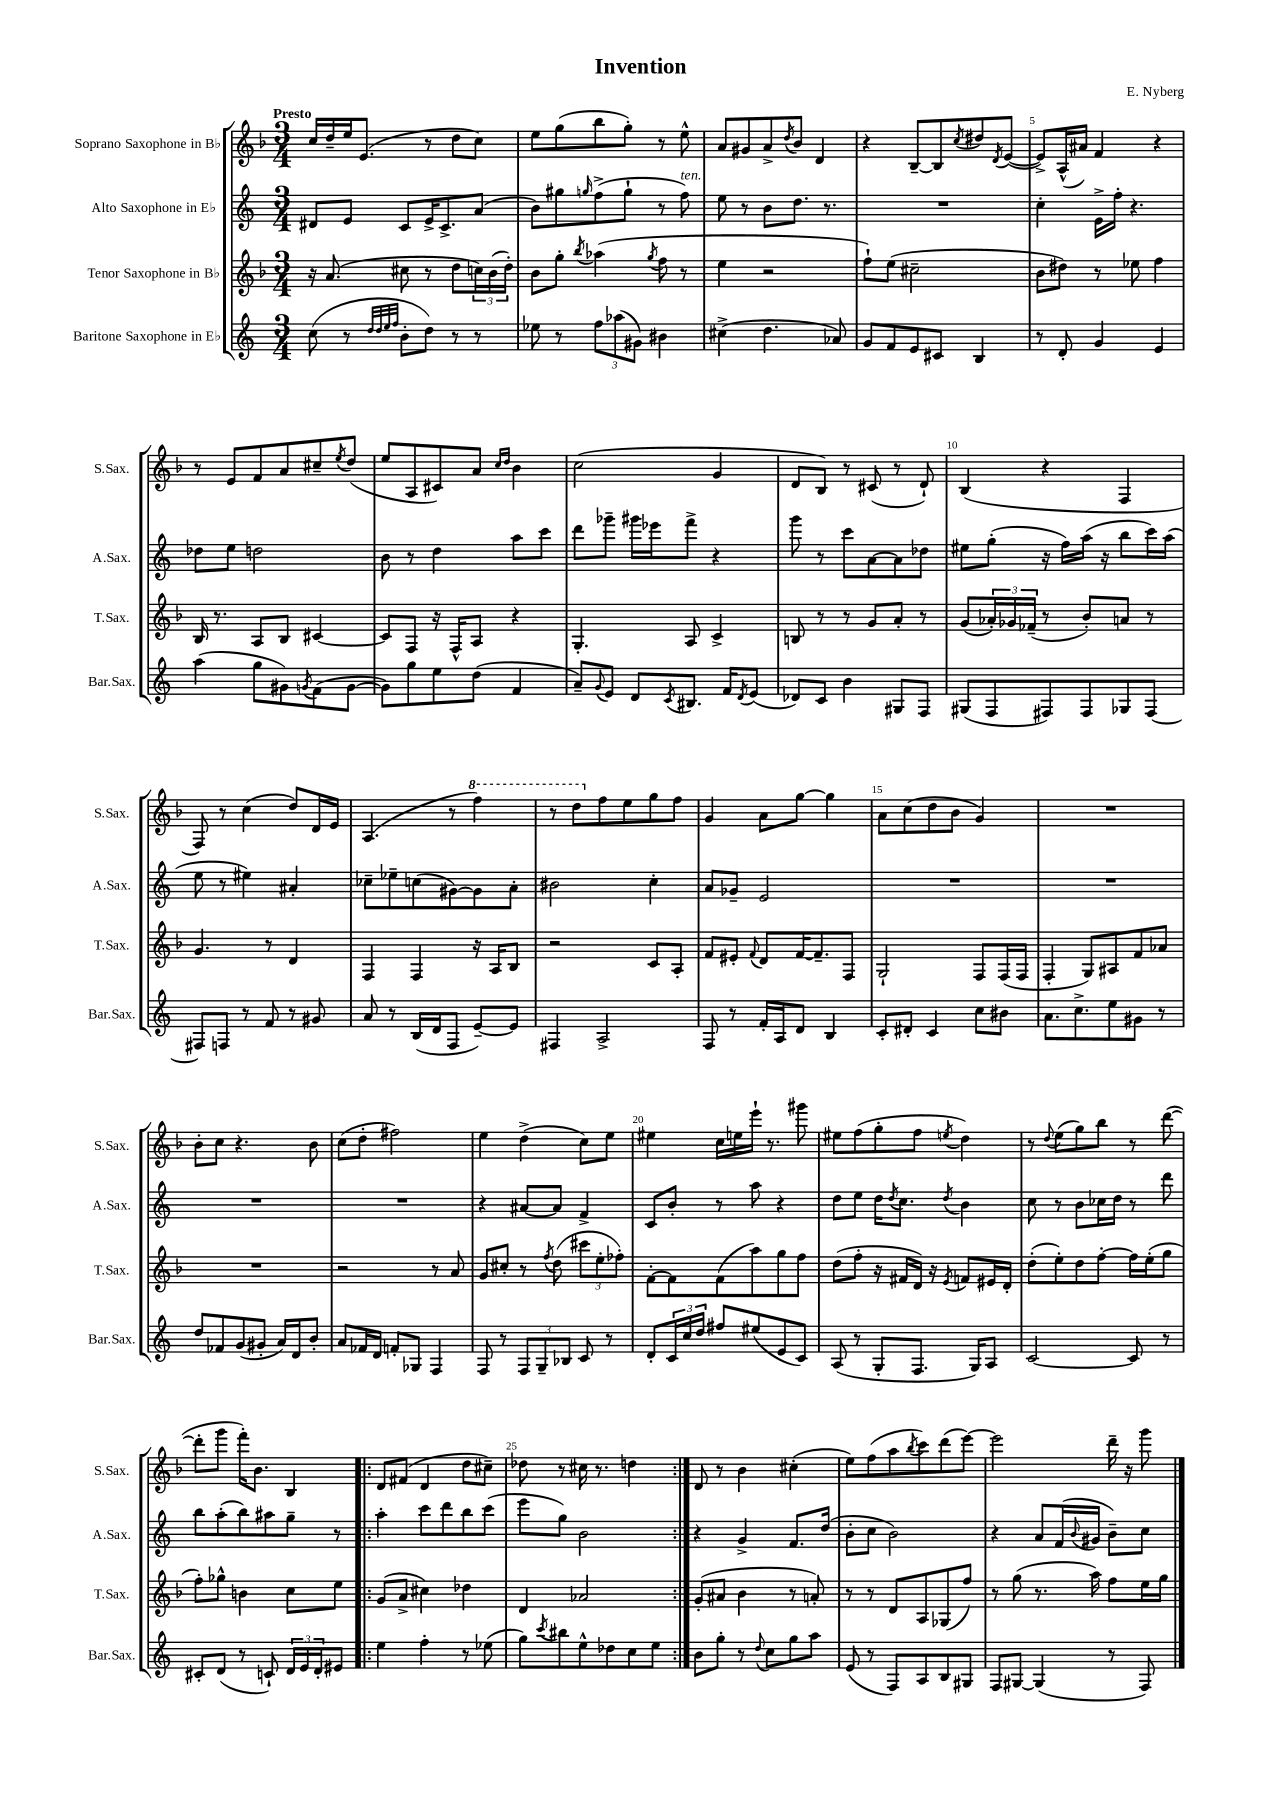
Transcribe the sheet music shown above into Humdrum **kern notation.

**kern	**kern	**kern	**kern
*staff4	*staff3	*staff2	*staff1
*clefG2	*clefG2	*clefG2	*clefG2
*k[]	*k[b-]	*k[]	*k[b-]
*M3/4	*M3/4	*M3/4	*M3/4
(8cc\	16r	8d#/L	16cc/LL
.	(8.a/	.	16dd~/
8r	.	8e/J	16ee/J
.	.	.	(8.e/J
32qqdd/LLL	.	.	.
32qqdd/	.	.	.
32qqee/	.	.	.
32qqff/JJJ	.	.	.
8b'\L	8cc#\	8c/L	.
8dd\J)	8r	16e^/K	8r
.	.	8.c^/	.
8r	8dd\L	.	8dd\L
8r	24cc\L)	(8a/J	8cc\J)
.	(24b-\	.	.
.	24dd'\JJ)	.	.
=	=	=	=
8ee-\	8b-\L	8b\L)	8ee\L
8r	8gg'\J	8gg#\	(8gg\
.	8qbb-/	16qqgg/	.
12ff\L	(4aa-\	(8ff^\	8bb-\
(12aa-\	.	.	.
.	.	8gg`\J	8gg'\J)
12g#\J)	.	.	.
.	8qgg/	.	.
4b#\	8ff\	8r	8r
.	8r	8ff\)	8ee^^\
=	=	=	=
(4cc#^\	4ee\	8ee\	8a/L
.	.	8r	8g#/
4.dd\	2r	8b\L	8a^/
.	.	.	8qdd/
.	.	8.dd\J	8b-/J
.	.	.	4d/
.	.	8.r	.
8a-/)	.	.	.
=	=	=	=
8g/L	8ff`\L)	2.r	4r
8f/	(8ee\J	.	.
8e/	2cc#~\	.	[8B-~/L
8c#/J	.	.	8B-/]
.	.	.	8qcc/
4B/	.	.	8dd#/
.	.	.	8qd/
.	.	.	([8e/J
=	=	=	=
8r	8b-\L	4cc'\	8e^/]L)
8d'/	8dd#\J)	.	(16A^^/L
.	.	.	16a#/JJ)
4g/	8r	16e^\LL	4f/
.	.	16ff'\JJ	.
.	8ee-\	4.r	.
4e/	4ff\	.	4r
=	=	=	=
(4aa\	16B-/	8dd-\L	8r
.	8.r	.	.
.	.	8ee\J	8e/L
8gg\L	8A/L	2dd\	8f/
8g#\)	8B-/J	.	8a/
8qg/	.	.	.
(8f\	[4c#/	.	8cc#~/
.	.	.	8qee/
[8g\J	.	.	(8dd/J
=	=	=	=
8g\]L)	8c#/]L	8b\	8ee/L
8gg\	8F/J	8r	8A/
8ee\	16r	4dd\	8c#/)
.	16F^^/LK	.	.
(8dd\J	8A/J	.	8a/J
.	.	.	16qqcc/LL
.	.	.	16qqdd/JJ
4f/	4r	8aa\L	4b-\
.	.	8ccc\J	.
=	=	=	=
8a~/L)	4.G'/	8ddd\L	(2cc\
8qqg/	.	.	.
8e/J	.	8ggg-~\J	.
8d/L	.	16ggg#\LL	.
.	.	16eee-\J	.
8qc/	.	.	.
8.B#/J	8A/	8fff^\J	.
.	4c^/	4r	4g/
16f/LK	.	.	.
8qd/	.	.	.
(8e/J	.	.	.
=	=	=	=
8d-/L)	8B/	8ggg\	8d/L
8c/J	8r	8r	8B-/J)
4b\	8r	8ccc\L	8r
.	8g/L	[8a\	(8c#/
8G#/L	8a'/J	8a\]	8r
8F/J	8r	8dd-\J	8d`/)
=	=	=	=
(8G#/L	(8g/L	8ee#\L	(4B-/
8F/	24a-'/L)	(8gg'\J	.
.	24g-/	.	.
.	(24f-~/JJ	.	.
8F#/)	8r	16r	4r
.	.	16ff\LL)	.
8F#/	8b-'/L)	(16aa\JJ	.
.	.	16r	.
8G-/	8a/J	8bb\L	4F/
[8F#/J	8r	16ccc\L)	.
.	.	(16aa\JJ	.
=	=	=	=
8F#/]L	4.g/	8ee\	8F/)
8F/J	.	8r	8r
8r	.	4ee#\)	(4cc\
8f/	8r	.	.
8r	4d/	4a#'/	8dd/L)
8g#/	.	.	16d/L
.	.	.	16e/JJ
=	=	=	=
8a/	4F/	8cc-~\L	(4.A/
8r	.	8ee-~\	.
(16B/LL	4F/	(8cc\	.
16d/J	.	.	.
8F/J	.	[8g#\)	8r
[8e~/L)	16r	8g#\]	4fff\)
.	16A/LK	.	.
8e/]J	8B-/J	8a'\J	.
=	=	=	=
4F#/	2r	2b#\	8r
.	.	.	8ddd\L
2A^/	.	.	8ff\
.	.	.	8ee\
.	8c/L	4cc'\	8gg\
.	8A'/J	.	8ff\J
=	=	=	=
8F/	8f/L	8a/L	4g/
8r	8e#'/J	8g-~/J	.
.	8qqf/	.	.
16f'/LL	8d/L	2e/	8a\L
16A/J	.	.	.
8d/J	[16f/K	.	[8gg\J
.	8.f~/]	.	.
4B/	.	.	4gg\]
.	8F/J	.	.
=	=	=	=
8c'/L	2G`/	2.r	8a\L
8d#'/J	.	.	(8cc\
4c/	.	.	8dd\
.	.	.	8b-\J
8cc\L	8F/L	.	4g/)
8b#\J	(16F/L	.	.
.	16F/JJ	.	.
=	=	=	=
8.a\L	4F'/	2.r	2.r
8.cc^\	.	.	.
.	8G/L)	.	.
8ee\	8A#/	.	.
8g#\J	8f/	.	.
8r	8a-/J	.	.
=	=	=	=
8dd/L	2.r	2.r	8b-'\L
8f-/	.	.	8cc\J
(8g/	.	.	4.r
8g#'/J	.	.	.
16a/LL)	.	.	.
16d/J	.	.	.
8b'/J	.	.	8b-\
=	=	=	=
8a/L	2r	2.r	(8cc\L
16f-/L	.	.	8dd'\J
16d/JJ	.	.	.
8f'/L	.	.	2ff#\)
8G-/J	.	.	.
4F/	8r	.	.
.	8a/	.	.
=	=	=	=
8F/	8g/L	4r	4ee\
8r	8cc#'/J	.	.
12F/L	8r	[8a#/L	(4dd^\
12G~/	.	.	.
.	8qff/	.	.
.	(8dd\	8a#/]J	.
12B-/J	.	.	.
8c/	12ccc#\L	4f^/	8cc\L)
.	12ee'\	.	.
8r	.	.	8ee\J
.	12ff-'\J)	.	.
=	=	=	=
8d'/L	[8f'\L	8c/L	4ee#\
24c/L	8f\]	8b'/J	.
24cc/	.	.	.
24dd/JJ	.	.	.
8ff#/L	(8f\	8r	16cc\LL
.	.	.	16ee\
(8ee#/	8aa\)	8aa\	16eee`\JJ
.	.	.	8.r
8e/	8gg\	4r	.
8c/J)	8ff\J	.	8ggg#\
=	=	=	=
(8A/	(8dd\L	8dd\L	8ee#\L
8r	8ff'\J	8ee\J	(8ff\
8G'/L	16r	16dd\LK	8gg'\
.	.	8qdd/	.
.	16f#/LL	8.cc\J	.
8.F/J	16d/JJ)	.	8ff\J
.	16r	.	.
.	8qe/	8qdd/	8qee/
.	8f/L	4b\	4dd\)
16G/LK)	.	.	.
8A/J	16e#/L	.	.
.	16d'/JJ	.	.
=	=	=	=
[2c/	(8dd'\L	8cc\	8r
.	.	.	8qqdd/
.	8ee'\)	8r	(8ee\L
.	8dd\	8b\L	8gg\)
.	[8ff'\J	16cc-\L	8bb-\J
.	.	16dd\JJ	.
8c/]	16ff\]LL	8r	8r
.	(16ee'\J	.	.
8r	8gg\J	8ddd\	([8ddd\
=	=	=	=
8c#'/L	8ff'\L)	8bb\L	8ddd'\]L
(8d/J	8gg-^^\J	(8aa'\	8ggg\J
8r	4b\	8bb\)	16fff'\LK)
.	.	.	8.b-\J
8c`/)	.	8aa#\	.
24d/LL	8cc\L	8gg~\J	4B-/
24e/	.	.	.
24d'/J	.	.	.
8e#/J	8ee\J	8r	.
=!|:	=!|:	=!|:	=!|:
4ee\	(8g/L	4aa'\	8d/L
.	8a^/J	.	(8f#/J
4ff'\	4cc#\)	8ccc\L	4d/
.	.	8ddd\	.
8r	4dd-\	8bb\	8dd\L
(8ee-\	.	(8ccc\J	8cc#~\J)
=	=	=	=
8gg\L)	4d/	8eee\L	8dd-\
8qccc/	.	.	.
8bb#\	.	8gg\J)	8r
8ee^^\	2a-/	2b\	16cc#\
.	.	.	8.r
8dd-\	.	.	.
8cc\	.	.	4dd\
8ee\J	.	.	.
=:|!	=:|!	=:|!	=:|!
8b\L	(8g'/L	4r	8d/
8gg'\J	8a#/J	.	8r
8r	4b-\	4g^/	4b-\
8qqdd/	.	.	.
8cc\L	.	.	.
8gg\	8r	8.f/L	(4cc#'\
8aa\J	8a'/)	.	.
.	.	(16dd/Jk	.
=	=	=	=
(8e/	8r	8b'\L	8ee\L)
8r	8r	8cc\J	(8ff\
8F/L)	8d/L	2b\)	8aa\
.	.	.	8qbb-/
8A/	8A/	.	8ccc\)
8B/	(8G-/	.	(8ddd\
8G#/J	8ff/J)	.	[8eee\J)
=	=	=	=
8F/L	8r	4r	2eee\]
[8G#/J	(8gg\	.	.
(4G#/]	8.r	8a/L	.
.	.	(16f/L	.
.	.	8qqb/	.
.	16aa\)	16g#/JJ	.
8r	8ff\L	8b~\L)	16ddd~\
.	.	.	16r
8F/)	16ee\L	8cc\J	8ggg\
.	16gg\JJ	.	.
==	==	==	==
*-	*-	*-	*-
